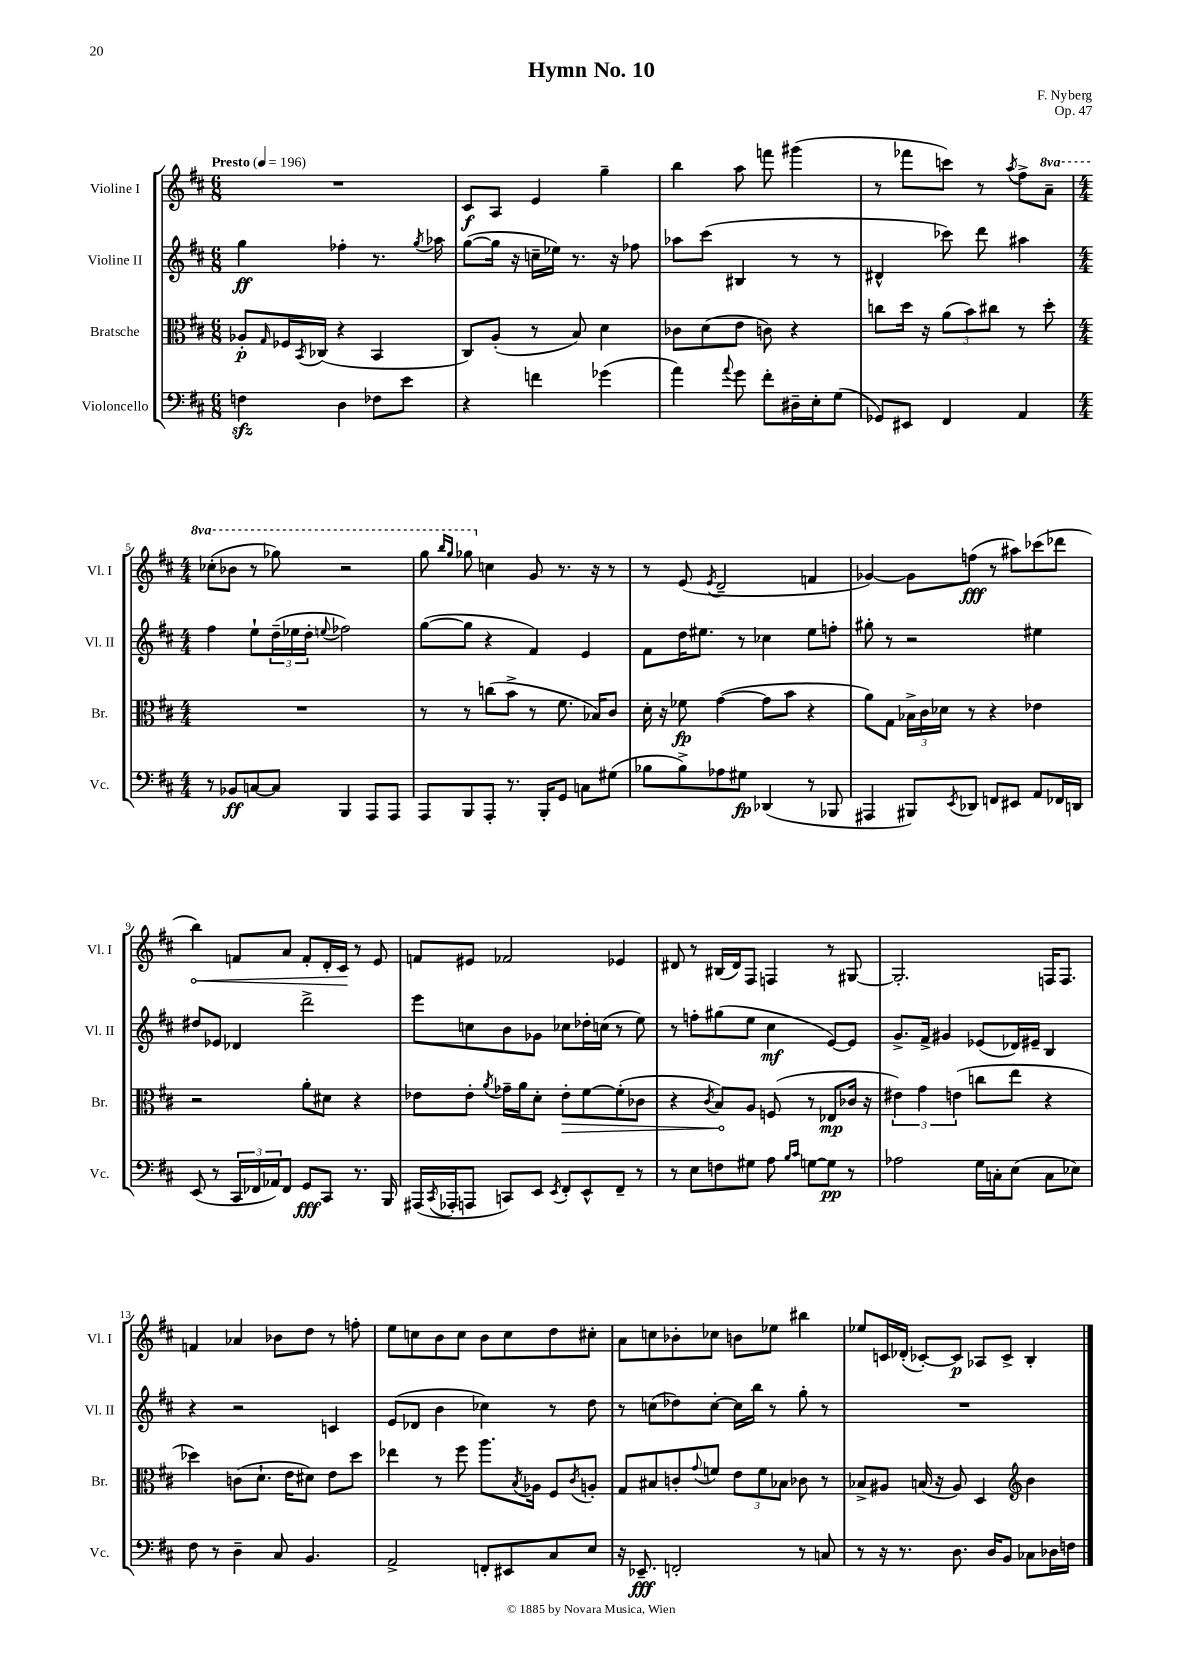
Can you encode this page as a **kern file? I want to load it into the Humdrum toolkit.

**kern	**kern	**kern	**kern
*staff4	*staff3	*staff2	*staff1
*clefF4	*clefC3	*clefG2	*clefG2
*k[f#c#]	*k[f#c#]	*k[f#c#]	*k[f#c#]
*M6/8	*M6/8	*M6/8	*M6/8
*MM196	*MM196	*MM196	*MM196
4F	8A-'	4gg	2.r
.	16qqG	.	.
.	16F-	.	.
.	8qBB	.	.
.	(16C-	.	.
4D	4r	4ff-'	.
8F-	4BB	8.r	.
8e	.	.	.
.	.	8qgg	.
.	.	16aa-	.
=	=	=	=
4r	8C#)	([8gg	8c#
.	(8A'	16gg]	8A
.	.	16r	.
4f	8r	16cc~	4e
.	.	16ee-)	.
.	8B)	8.r	.
(4g-	4d	.	4gg~
.	.	16r	.
.	.	8ff-	.
=	=	=	=
4a)	8c-	8aa-	4bb
.	(8d	(8ccc#	.
8qqa	.	.	.
8g	8e	4B#	8aa
8f#'	8c)	.	8fff
16D#~	4r	8r	(4ggg#
16E'	.	.	.
(8G	.	8r	.
=	=	=	=
8GG-)	8cc	4d#^^	8r
8EE#	16dd	.	8fff-
.	16r	.	.
4FF#	(12a	8ccc-)	8ccc)
.	12b)	.	.
.	.	8ddd	8r
.	12cc#	.	.
.	.	.	8qaa
4AA	8r	4aa#	8ff#^
.	8dd'	.	8aa~
=	=	=	=
*M4/4	*M4/4	*M4/4	*M4/4
8r	1r	4ff#	(8ccc-'
8BB-	.	.	8bb-
[8C	.	8ee`	8r
8C]	.	(24dd~	8ggg-)
.	.	24ee-	.
.	.	24dd'	.
.	.	8qqee	.
4BBB	.	2ff-)	2r
8AAA	.	.	.
8AAA	.	.	.
=	=	=	=
8AAA	8r	([8gg	8ggg
.	.	.	16qqbbb
.	.	.	16qqggg
8BBB	8r	8gg]	8ggg-
8AAA'	(8cc	4r	4cc
8.r	8b^	.	.
.	8r	4f#)	8g
16BBB'	.	.	.
8GG	8.f#	.	8.r
8C	.	4e	.
.	16B-)	.	16r
(8G#	8c#	.	8r
=	=	=	=
8B-	16d'	8f#	8r
.	16r	.	.
8B-^)	8f-	16dd	(8e
.	.	8.ee#	.
.	.	.	8qe
8A-	([4g	.	2d~
8G#	.	8r	.
(4DD-	8g]	4cc-	.
.	8b	.	.
8r	4r	8ee#	4f
8BBB-	.	8ff'	.
=	=	=	=
4AAA#	8a)	8gg#'	[4g-)
.	8G	8r	.
8BBB#)	24B-^	2r	8g-]
.	24c#	.	.
.	24d-	.	.
8qEE	.	.	.
8DD-	8r	.	(8ff
8FF	4r	.	8r
8EE#	.	.	8aa#)
8AA	4e-	4ee#	(8ccc-
16FF-	.	.	8ddd-
16DD	.	.	.
=	=	=	=
(8EE	2r	8dd#	4bb)
8r	.	8e-	.
24CC#	.	4d-	8f
24FF-	.	.	.
24AA-)	.	.	.
8FF-	.	.	8a
8GG	8a'	2ddd^	8f'
8CC#	8d#	.	16d'
.	.	.	16c#
8.r	4r	.	8r
.	.	.	8e
16BBB	.	.	.
=	=	=	=
(16AAA#	8e-	8eee	8f
8qCC#	.	.	.
16AAA-'	.	.	.
8AAA	8e-'	8cc	8e#
.	8qa	.	.
8CC)	16g-~	8b	2f-
.	16a	.	.
8EE	8d'	8g-	.
8qEE	.	.	.
8FF#'	8e-'	8cc-	.
8EE^^	[8f#	16dd-'	.
.	.	(16cc	.
8FF#~	(8f#']	8r	4e-
8r	8c-	8ee)	.
=	=	=	=
8r	4r	8r	8d#
8E	.	8ff'	8r
.	8qc#	.	.
8F	8B)	(8gg#	(16B#
.	.	.	16d#)
8G#	8A	8ee	8F#
8A	(8F	4cc#	4F
16qqB	.	.	.
16qqc#	.	.	.
[8G	8r	.	.
8G]	8E-	[8e)	8r
8r	16c-	8e]	[8G#
.	16r	.	.
=	=	=	=
2A-	6e#)	8.g^	2.G#']
.	6g	.	.
.	.	16f#^	.
.	.	4g#	.
.	(6e	.	.
16G	8cc	(8e-	.
16C'	.	.	.
(8E	8ee	16d-)	.
.	.	16e#~	.
8C	4r	4B	16F
.	.	.	8.F
8E-)	.	.	.
=	=	=	=
8F#	4dd-)	4r	4f
8r	.	.	.
4D~	(8c	2r	4a-
.	8.d`	.	.
8C#	.	.	8b-
.	16e	.	.
4.BB	8d#)	.	8dd
.	8e	4c	8r
.	8dd-	.	8ff'
=	=	=	=
2AA^	4ee-	(8e	8ee
.	.	8d-	8cc
.	8r	4b	8b
.	8ff#	.	8cc
8FF'	8.aa	4cc-)	8b
8EE#	.	.	8cc
.	8qB	.	.
.	16A-	.	.
8C#	8F#	8r	8dd
.	8qc#	.	.
8E	8A'	8dd	8cc#'
=	=	=	=
16r	8G	8r	8a
8.EE-~	.	.	.
.	8B#	(8cc	8cc
2FF'	8c'	8dd-)	8b-'
.	8qqg	.	.
.	8f	[8cc'	8cc-
.	12e	16cc]	8b
.	.	16bb	.
.	12f	.	.
.	.	8r	8ee-
.	12B-	.	.
8r	8c-	8gg'	4bb#
8C	8r	8r	.
=	=	=	=
8r	8B-^	1r	8ee-
16r	8A#	.	16c
8.r	.	.	(16d-'
.	(16B	.	[8c-')
.	16r	.	.
8.D	8A#)	.	8c-]
.	4D	.	8A-
16D	.	.	.
8BB	.	.	8c-^
*	*clefG2	*	*
8C-	4b	.	4B'
16D-	.	.	.
16F	.	.	.
==	==	==	==
*-	*-	*-	*-
